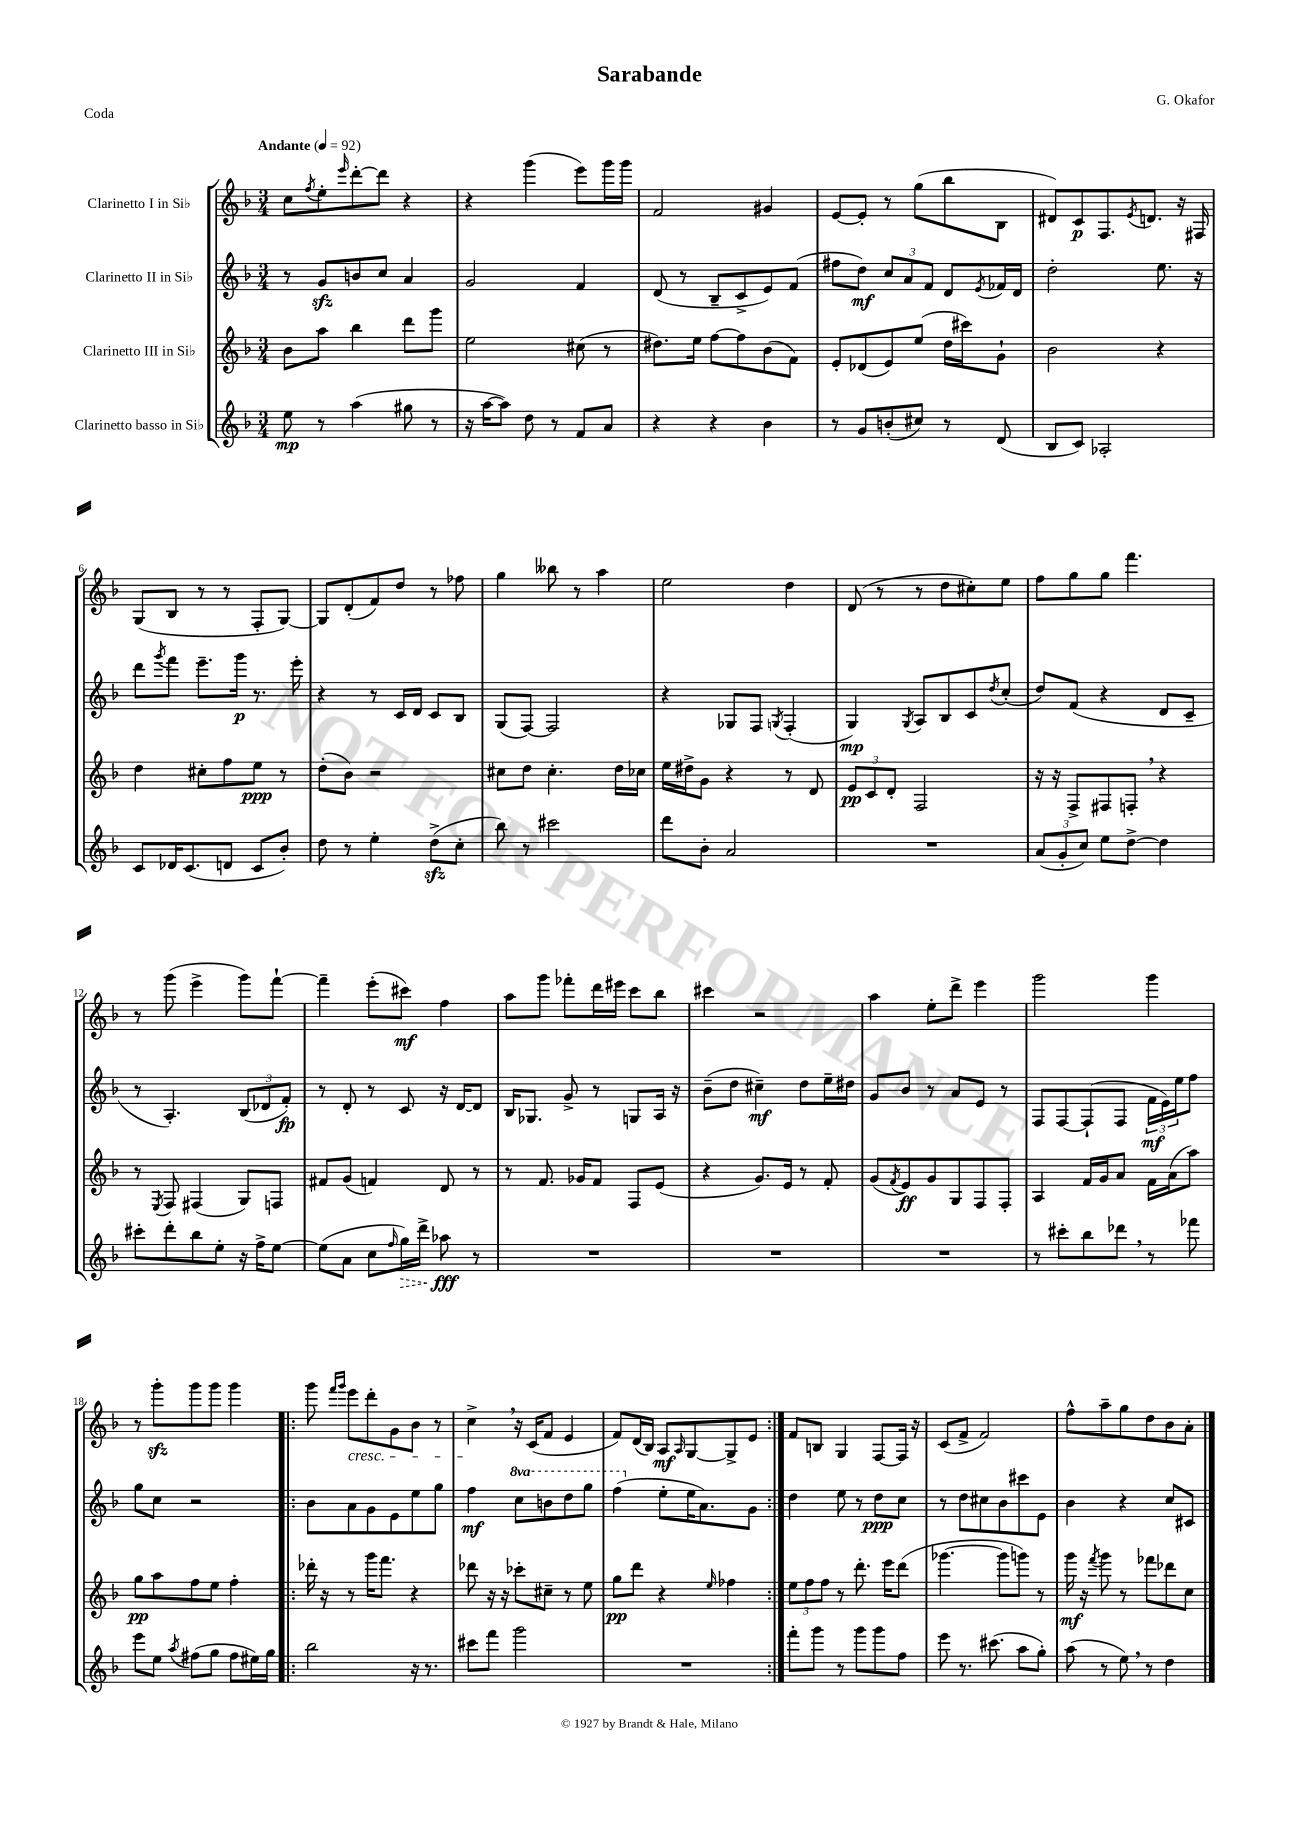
\header { title = "Sarabande" composer = "G. Okafor" piece = "Coda" }
<<
\new StaffGroup <<
\new Staff = "s0" \with { instrumentName = "Clarinetto I in Sib" } {
    \clef treble \key f \major \numericTimeSignature \time 3/4 \tempo "Andante" 4 = 92
    c''8 \acciaccatura { f''8 } e''8-. \grace { e'''16 } d'''8~-. d'''8 r4 |
    r4 g'''4( e'''8) g'''16 g'''16 |
    f'2 gis'4 |
    e'8~ e'8-. r8 g''8( bes''8 bes8 |
    dis'8) c'8\p f8. \acciaccatura { e'8 } d'8. r16 fis16 |
    g8( bes8 r8 r8 f8-. g8~) |
    g8 d'8-.( f'8) d''8 r8 fes''8 |
    g''4 beses''8 r8 a''4 |
    e''2 d''4 |
    d'8( r8 r8 d''8 cis''8-.) e''8 |
    f''8 g''8 g''8 f'''4. |
    r8 g'''8( e'''4-> g'''8) f'''8~-! |
    f'''4-- e'''8-.( cis'''8\mf) f''4 |
    a''8 g'''8 fes'''8-. d'''16 eis'''16 c'''8 bes''8 |
    cis'''4 r2 |
    a''4 e''8-. d'''8-> e'''4 |
    g'''2 g'''4 |
    r8 g'''8-.\sfz g'''8 g'''8 g'''4 |
    \repeat volta 2 { g'''8 \grace { f'''16 g'''16 } e'''8\cresc d'''8-. g'8 bes'8 r8 |
    c''4->\! \breathe r16 c'16( f'8 e'4 |
    f'8) d'16( bes16) a8\mf \grace { a16 } g8~ g8-> e'8 | }
    f'8 b8 g4 f8~ f16 r16 |
    c'8( f'8-> f'2) |
    f''8-^ a''8-- g''8 d''8 bes'8 a'8-. \bar "|." |
}
\new Staff = "s1" \with { instrumentName = "Clarinetto II in Sib" } {
    \clef treble \key f \major \numericTimeSignature \time 3/4 \set Staff.ottavationMarkups = #ottavation-simple-ordinals
    r8 g'8\sfz b'8 c''8 a'4 |
    g'2 f'4 |
    d'8( r8 bes8-- c'8-> e'8) f'8( |
    fis''8 d''8\mf) \tuplet 3/2 { c''8 a'8 f'8 } d'8 \acciaccatura { e'8 } fes'16 d'16 |
    d''2-. e''8. r16 |
    d'''8 \acciaccatura { g'''8 } f'''8 e'''8.-- g'''16\p r8. e'''16-. |
    r4 r8 c'16 d'16 c'8 bes8 |
    g8( f8~) f2 |
    r4 ges8 f8 \acciaccatura { g8 } f4-.( |
    g4\mp) \acciaccatura { g8 } a8 bes8 c'8 \acciaccatura { d''8 } c''8-.( |
    d''8) f'8( r4 d'8 c'8-- |
    r8 a4.-.) \tuplet 3/2 { bes8( des'8 f'8-.\fp) } |
    r8 d'8-. r8 c'8 r16 d'16~ d'8 |
    bes16 ges8. g'8-> r8 g8 a16 r16 |
    bes'8--( d''8 cis''4--\mf) d''8 e''16-- dis''16 |
    g'8 bes'8 r8 a'8 e'8 r8 |
    f8 f8~ f8-!( f8 \tuplet 3/2 { f'16\mf e'16) e''16 } f''8 |
    g''8 c''8 r2 |
    \repeat volta 2 { bes'8 a'8 g'8 e'8 e''8 g''8 |
    f''4\mf \ottava #1 c'''8 b''8 d'''8 g'''8 |
    f'''4( \ottava #0 e''8-. e''16 a'8.) g'8 | }
    d''4 e''8 r8 d''8\ppp c''8 |
    r8 d''8 cis''8 bes'8 cis'''8 e'8 |
    bes'4 r4 c''8 cis'8 \bar "|." |
}
\new Staff = "s2" \with { instrumentName = "Clarinetto III in Sib" } {
    \clef treble \key f \major \numericTimeSignature \time 3/4
    bes'8 a''8 bes''4 d'''8 g'''8 |
    e''2 cis''8( r8 |
    dis''8.) e''16 f''8~ f''8 bes'8( f'8) |
    e'8-. des'8( e'8) e''8( d''16 cis'''16) g'8-! |
    bes'2 r4 |
    d''4 cis''8-. f''8 e''8\ppp r8 |
    d''8-.( bes'8) r2 |
    cis''8 d''8 cis''4.-. d''16 ces''16 |
    e''16 dis''16-> g'8 r4 r8 d'8 |
    \tuplet 3/2 { e'8\pp c'8 d'8-. } f2 |
    r16 r16 f8-> fis8 f8-. \breathe r4 |
    r8 \acciaccatura { e8 } f8 fis4( g8) f8 |
    fis'8 g'8( f'4) d'8 r8 |
    r8 f'8. ges'16 f'8 f8 e'8( |
    r4 g'8.) e'16 r8 f'8-. |
    g'8( \acciaccatura { f'8 } e'8\ff) g'8 g8 f8 f8-. |
    a4 f'16 g'16 a'8 f'16 a'16( a''8) |
    g''8\pp a''8 f''8 e''8 f''4-. |
    \repeat volta 2 { des'''16-. r16 r8 g'''16 f'''8. r4 |
    des'''8 r16 r16 ces'''8-. cis''8-- r8 e''8 |
    g''8\pp d'''8 r4 \grace { e''16 } fes''4 | }
    \tuplet 3/2 { e''8 f''8 f''8 } r8 d'''8.-. e'''16 d'''8( |
    ges'''4.~ ges'''8 g'''8) r8 |
    g'''16\mf r16 \acciaccatura { f'''8 } g'''8 r8 fes'''8 des'''8 c''8 \bar "|." |
}
\new Staff = "s3" \with { instrumentName = "Clarinetto basso in Sib" } {
    \clef treble \key f \major \numericTimeSignature \time 3/4
    e''8\mp r8 a''4( gis''8 r8 |
    r16 a''16~ a''8) d''8 r8 f'8 a'8 |
    r4 r4 bes'4 |
    r8 g'8 b'8-.( cis''8) r8 d'8( |
    bes8 c'8) aes2-. |
    c'8 des'16 c'8.( d'8 c'8 bes'8-.) |
    d''8 r8 e''4-. d''8->\sfz( c''8-. |
    bes''8) r8 cis'''2 |
    d'''8 bes'8-. a'2 |
    R2. |
    \tuplet 3/2 { a'8( g'8-. c''8) } e''8 d''8~-> d''4 |
    cis'''8-. d'''8-. bes''8 e''8-. r16 f''16-> e''8~ |
    e''8( a'8 c''8 \grace { f''16 } \once \override Hairpin.style = #'dashed-line g''16\>) d'''16-> aes''8\fff\! r8 |
    R2. |
    R2. |
    R2. |
    r8 cis'''8-. bes''8 des'''8 \breathe r8 fes'''8 |
    e'''8 e''8 \acciaccatura { a''8 } fis''8( g''8 fis''8 eis''16) g''16 |
    \repeat volta 2 { bes''2 r16 r8. |
    cis'''8 f'''8 g'''2 |
    R2. | }
    f'''8-. g'''8 r8 g'''8 g'''8 f''8 |
    e'''8 r8. cis'''8.( a''8 g''8-.) |
    a''8( r8 e''8) \breathe r8 d''4 \bar "|." |
}
>>
>>
